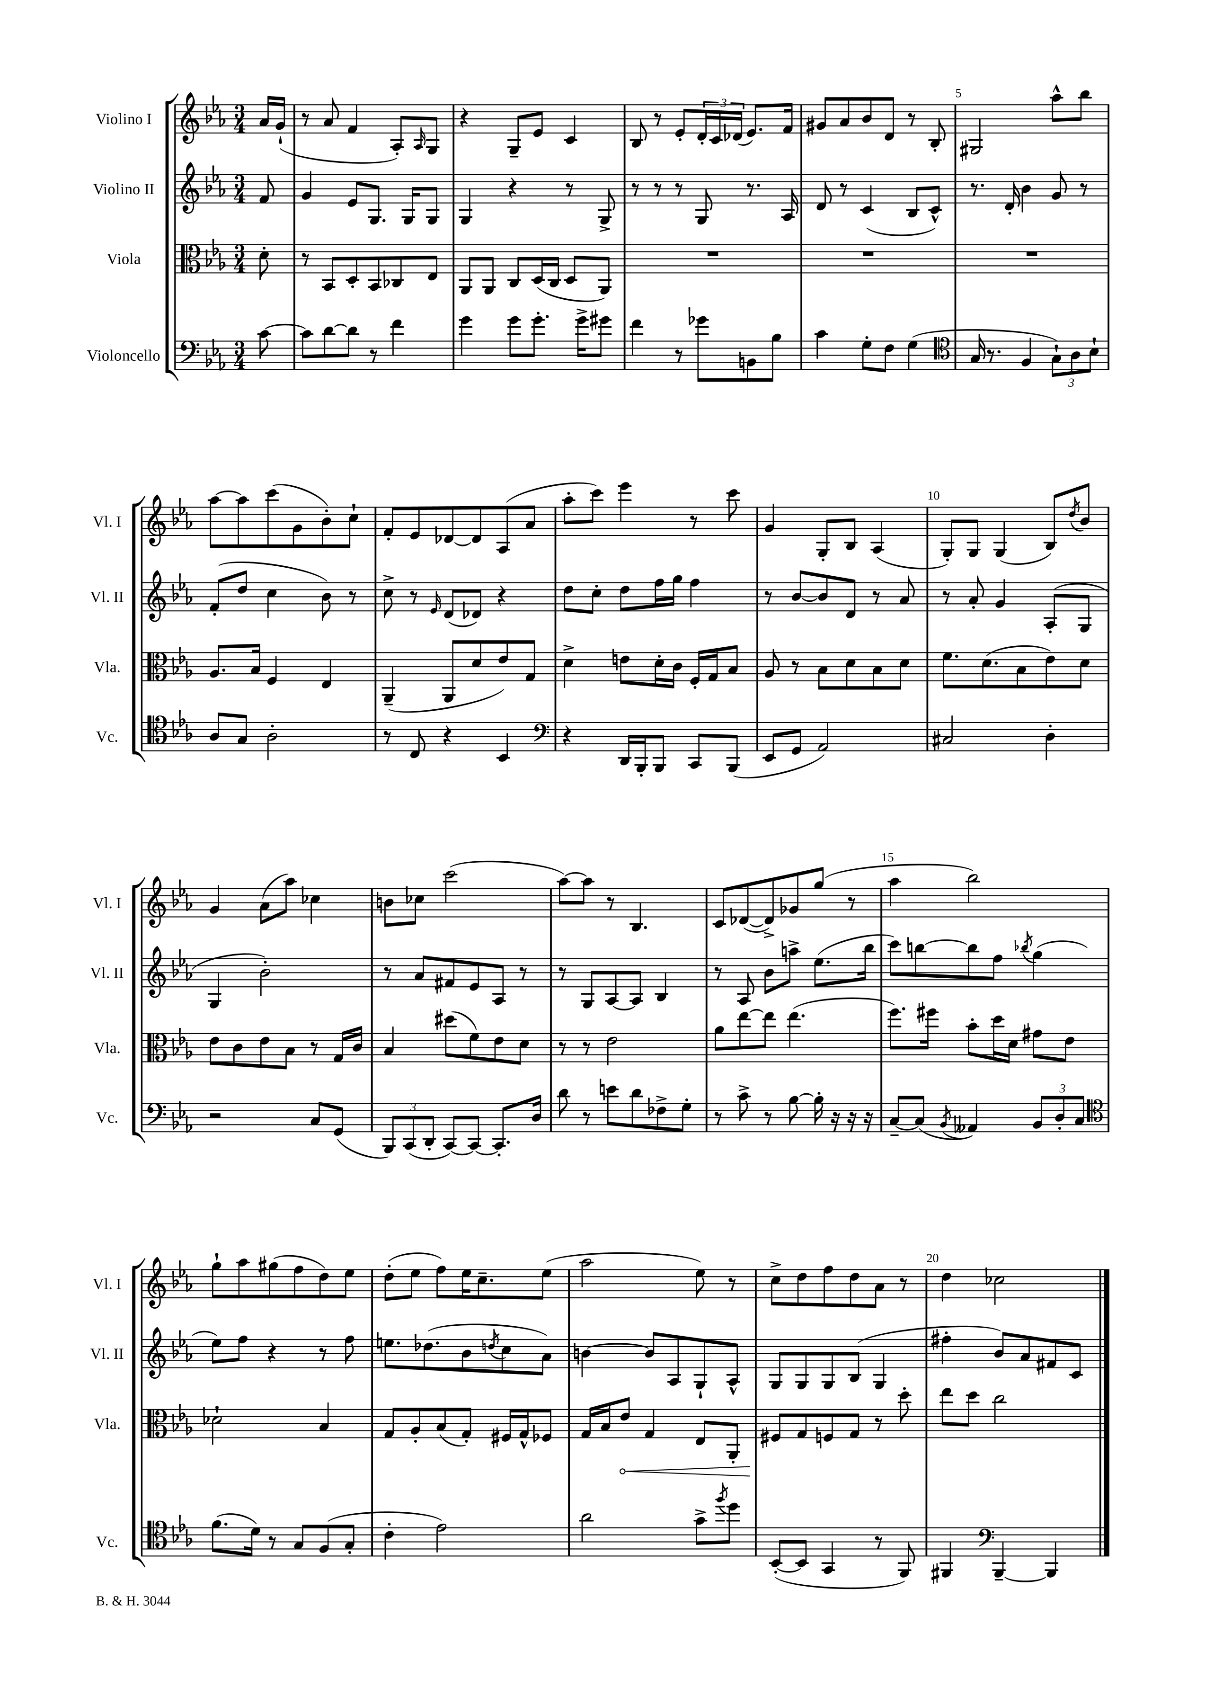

**kern	**kern	**kern	**kern
*staff4	*staff3	*staff2	*staff1
*clefF4	*clefC3	*clefG2	*clefG2
*k[b-e-a-]	*k[b-e-a-]	*k[b-e-a-]	*k[b-e-a-]
*M3/4	*M3/4	*M3/4	*M3/4
[8c	8d'	8f	16a-
.	.	.	(16g`
=	=	=	=
8c]	8r	4g	8r
[8d	8BB-	.	8a-
8d]	8D'	8e-	4f
8r	8BB-	8.G	.
4f	8C-	.	8A-')
.	.	16G	.
.	.	.	16qqA-
.	8E-	8G	8G
=	=	=	=
4g	8AA-	4G	4r
.	8AA-	.	.
8g	8C	4r	8G~
8.g'	(16D	.	8e-
.	16C	.	.
.	8D	8r	4c
16g^	.	.	.
8g#	8AA-)	8G^	.
=	=	=	=
4f	2.r	8r	8B-
.	.	8r	8r
8r	.	8r	8e-'
8g-	.	8G	24d'
.	.	.	24c
.	.	.	(24d-
8BB	.	8.r	8.e-)
8B-	.	.	.
.	.	16A-	16f
=	=	=	=
4c	2.r	8d	8g#
.	.	8r	8a-
8G'	.	(4c	8b-
8F	.	.	8d
(4G	.	8B-	8r
.	.	8c^^)	8B-'
=	=	=	=
*clefC4	*	*	*
16G	2.r	8.r	2G#
8.r	.	.	.
.	.	16d'	.
4F	.	4b-	.
12G`)	.	8g	8aa-^^
12A-	.	.	.
.	.	8r	8bb-
12B-`	.	.	.
=	=	=	=
8A-	8.A-	(8f'	[8aa-
8G	.	8dd	8aa-]
.	16B-	.	.
2A-'	4F	4cc	(8ccc
.	.	.	8g
.	4E-	8b-)	8b-')
.	.	8r	8cc`
=	=	=	=
8r	(4AA-~	8cc^	8f'
8C	.	8r	8e-
.	.	16qqe-	.
4r	8AA-	(8d	[8d-
.	8d	8d-)	8d-]
4BB-	8e-)	4r	(8A-
.	8G	.	8a-
=	=	=	=
*clefF4	*	*	*
4r	4d^	8dd	8aa-'
.	.	8cc'	8ccc)
16DD	8e	8dd	4eee-
16BBB-'	.	.	.
8BBB-	16d'	16ff	.
.	16c	16gg	.
8CC	16F'	4ff	8r
.	16G	.	.
(8BBB-	8B-	.	8ccc
=	=	=	=
8EE-	8A-	8r	4g
8GG	8r	[8b-	.
2AA-)	8B-	8b-]	8G'
.	8d	8d	8B-
.	8B-	8r	(4A-
.	8d	8a-	.
=	=	=	=
2C#	8.f	8r	8G')
.	.	8a-'	8G
.	(8.d	.	.
.	.	4g	(4G
.	8B-	.	.
4D'	8e-)	(8A-'	8B-)
.	.	.	8qdd
.	8d	8G	8b-
=	=	=	=
2r	8e-	4G	4g
.	8c	.	.
.	8e-	2b-')	(8a-
.	8B-	.	8aa-)
8C	8r	.	4cc-
(8GG	16G	.	.
.	16c	.	.
=	=	=	=
12BBB-)	4B-	8r	8b
(12CC	.	.	.
.	.	8a-	8cc-
12DD'	.	.	.
[8CC)	(8dd#	8f#	(2ccc
8CC_	8f)	8e-	.
8.CC']	8e-	8A-	.
.	8d	8r	.
16D	.	.	.
=	=	=	=
8d	8r	8r	[8aa-)
8r	8r	8G	8aa-]
8e	2e-	[8A-	8r
8d	.	8A-]	4.B-
8F-^	.	4B-	.
8G'	.	.	.
=	=	=	=
8r	8a-	8r	8c
8c^	[8ee-	8A-	([8d-
8r	8ee-]	8b-	8d-^])
[8B-	(4.ee-	8aa^	8g-
16B-']	.	(8.ee-	(8gg
16r	.	.	.
16r	.	.	8r
16r	.	16bb-	.
=	=	=	=
[8C~	8.ff)	8ccc)	4aa-
(8C]	.	[8bb	.
.	16ff#	.	.
8qBB-	.	.	.
4AA--)	8b-'	8bb]	2bb-)
.	16dd	8ff	.
.	16d	.	.
.	.	8qbb-	.
12BB-	8g#	(4gg	.
12D'	.	.	.
.	8e-	.	.
12C	.	.	.
=	=	=	=
*clefC4	*	*	*
(8.f	2d-`	8ee-)	8gg`
.	.	8ff	8aa-
16d)	.	.	.
8r	.	4r	(8gg#
8G	.	.	8ff
(8F	4B-	8r	8dd)
8G'	.	8ff	8ee-
=	=	=	=
4c'	8G	8.ee	(8dd'
.	8A-'	.	8ee-
.	.	(8.dd-	.
2e-)	(8B-	.	8ff)
.	8G')	8b-	16ee-
.	.	.	8.cc~
.	.	8qdd	.
.	16F#	8cc	.
.	16G^^	.	.
.	8F-	8a-)	(8ee-
=	=	=	=
2a-	16G	[4b	2aa-
.	16B-	.	.
.	8e-	.	.
.	4G	8b]	.
.	.	8A-	.
8g^	8E-	8G`	8ee-)
8qff	.	.	.
8dd	8AA-'	8A-^^	8r
=	=	=	=
([8BB-'	8F#	8G	8cc^
8BB-]	8G	8G	8dd
4GG	8F	8G	8ff
.	8G	(8B-	8dd
8r	8r	4G	8a-
8FF)	8dd'	.	8r
=	=	=	=
4FF#	8ee-	4ff#'	4dd
.	8dd	.	.
*clefF4	*	*	*
[4BBB-~	2cc	8b-)	2cc-
.	.	8a-	.
4BBB-]	.	8f#	.
.	.	8c	.
==	==	==	==
*-	*-	*-	*-
